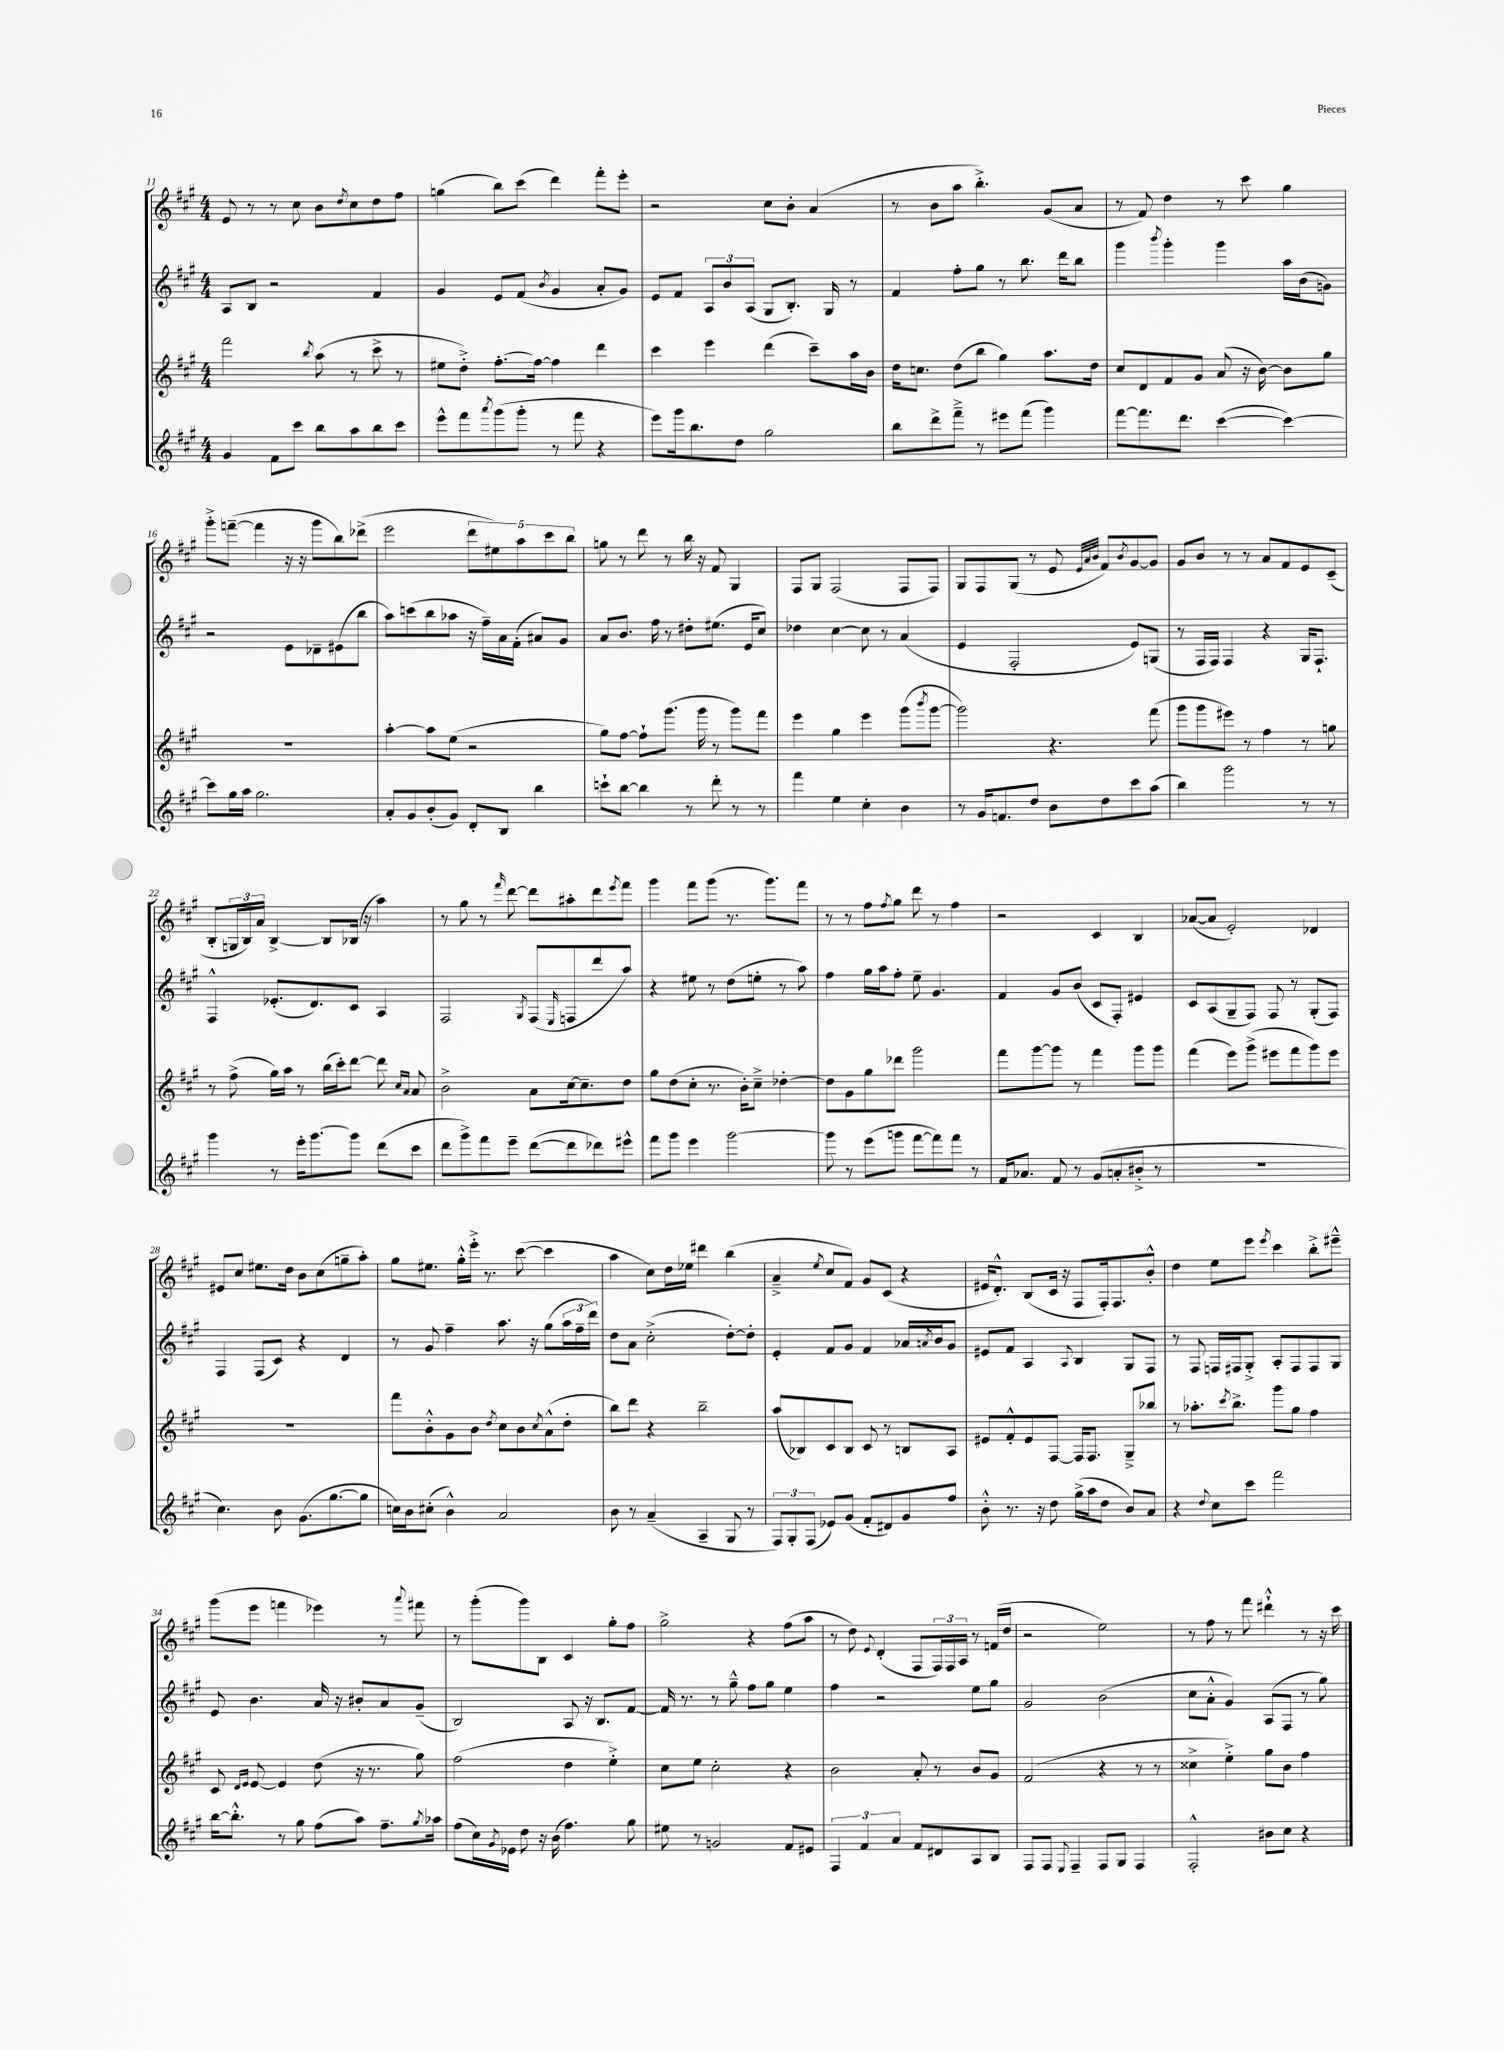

**kern	**kern	**kern	**kern
*part4	*part3	*part2	*part1
*staff4	*staff3	*staff2	*staff1
*clefG2	*clefG2	*clefG2	*clefG2
*k[f#c#g#]	*k[f#c#g#]	*k[f#c#g#]	*k[f#c#g#]
*M4/4	*M4/4	*M4/4	*M4/4
=11	=11	=11	=11
4g#/	2fff#\	8A/L	8e/
.	.	8B/J	8r
8f#\L	.	2r	8r
8ccc#\J	.	.	8cc#\
.	8qbb/	.	.
8bb\L	(8aa\	.	8b\L
.	.	.	8qdd/
8aa\	8r	.	8cc#\
8bb\	8ccc#^\	4f#/	8dd\
8ccc#\J	8r	.	8ff#\J
=12	=12	=12	=12
8eee^^\L	8ee#X\L	4g#/	(4ggn\
8fff#\	8dd'^\J)	.	.
8qaaa/	.	.	.
(8ggg#\	[8.ff#'\L	8e/L	8bb\L)
8ggg#'\J	.	(8f#/J	(8ccc#\J
.	16ff#\Jk_	.	.
.	.	8qb/	.
8r	4ff#\]	4g#/	4ddd\)
8fff#\	.	.	.
4r	4ddd\	8a'/L	8fff#'\L
.	.	8g#/J)	8eee'\J
=13	=13	=13	=13
8eee\L)	4ccc#\	8e/L	2r
16ggg#\k	.	8f#/J	.
8.bb\	.	.	.
.	4eee\	12A/L	.
.	.	12b/	.
8dd\J	.	.	.
.	.	(12A/J	.
2gg#\	(4ddd\	8G#/L	8cc#\L
.	.	8.B'/J)	8b'\J
.	8ccc#~\L)	.	(4a/
.	.	16G#/	.
.	16aa\L	8r	.
.	16b\JJ	.	.
=14	=14	=14	=14
8bb\L	16dd\KL	4f#/	8r
.	8.ccn\J	.	.
8ddd^\	.	.	8b\L
8fff#~^\J	(8dd\L	8ff#'\L	8aa\J
8r	8bb\J	8gg#\J	4.bb'^\)
8eee#X\L	4gg#\)	8r	.
(8fff#\J	.	8.bb\	.
4ggg#\)	8.aa\L	.	(8g#/L
.	.	16ddd\KL	.
.	.	8bb\J	8a/J
.	16dd\Jk	.	.
=15	=15	=15	=15
[8fff#\L	8cc#/L	4ggg#\	8r
8.fff#\]	8d/	.	8f#/)
.	.	8qbbb/	.
.	8f#/	4ggg#'\	4dd\
8.ddd\J	.	.	.
.	8g#/J	.	.
([4ccc#\	(8a/	4ggg#\	8r
.	16r	.	8ccc#\
.	[16b\)	.	.
4ccc#\_)	8b\L]	16aa\LL	4gg#\
.	.	(16b\J	.
.	8gg#\J	8gn\J)	.
!!LO:LB:g=z
=16	=16	=16	=16
8ccc#\L]	1r	2r	8ggg#'^\L
16gg#\L	.	.	([8fffn~\J
16aa\JJ	.	.	.
2.gg#\	.	.	4fff\]
.	.	8e\L	16r
.	.	.	16r
.	.	8d-X~\	8ggg#\L
.	.	(8e#X\	8bb\)
.	.	8bb\J	(8ddd-X^\J
=17	=17	=17	=17
8a'/L	[4aa'\	8aa\L)	2eee\
8g#/	.	(8cccn\	.
(8b'/	8aa\L]	8bb\	.
8g#/J)	(8ee\J	8aa-X\J	.
8d'/L	2r	16r	10ddd\L
.	.	16ff#~\LL)	.
.	.	.	10ee#X\)
8B/J	.	16a\	.
.	.	(16f#'\JJ	.
.	.	.	10aa\
4bb\	.	8a#X/L)	.
.	.	.	10ccc#\
.	.	8g#/J	.
.	.	.	10bb\J
=18	=18	=18	=18
8cccn`\L	8gg#\L)	8a/L	8ggn\
[8bb\J	[8ff#\J	8.b/J	8r
4bb\]	8ff#`\L]	.	8ddd\
.	.	16ff#\	.
.	(8.ggg#\J	8r	8r
8r	.	8dd#X'\L	16bb\
.	16ggg#\	.	16r
8ddd'\	8r	(8.ee#X\J	8f#/
8r	8ggg#\L)	.	4G#/
.	.	16e/KL	.
8r	8fff#\J	8cc#/J)	.
=19	=19	=19	=19
4fff#\	4eee\	4dd-X\	8F#/L
.	.	.	8G#/J
4ee\	4gg#\	[4cc#\	(2F#/
4cc#'\	4eee\	8cc#\]	.
.	.	8r	.
4b\	(8ggg#\L	(4a/	8F#/L
.	8qbbb/	.	.
.	[8ggg#\J	.	8F#/J)
=20	=20	=20	=20
8r	2ggg#\])	4e/	8G#/L
16g#/KL	.	.	8F#/
8.fn/	.	.	.
.	.	2F#'/	(8G#/J
8dd/J	.	.	8r
8b\L	4.r	.	8e/
.	.	.	32qqe/LLL
.	.	.	32qqa/
.	.	.	32qqb/JJJ
8dd\	.	.	8f#/L)
.	.	.	8qb/
8ccc#\	.	8e/L)	[8g#/
(8aa\J	(8fff#\	(8Gn/J	8g#/J]
=21	=21	=21	=21
4bb\)	8ggg#\L	8r	8g#/L
.	8ggg#\	16F#/LL	8b/J
.	.	16F#/JJ)	.
2ggg#\	8eee#X\J)	4F#/	8r
.	8r	.	8r
.	4ff#\	4r	8a/L
.	.	.	8f#/
8r	8r	16G#/KL	8e/
.	.	8.F#`/J	.
8r	8ggn\	.	(8c#~/J
!!LO:LB:g=z
=22	=22	=22	=22
4ggg#\	8r	4F#^^/	8B'/L
.	(8ff#^\	.	24Gn/L
.	.	.	24B/)
.	.	.	24a/JJ
8r	16gg#\LL)	(8.e-X'/L	[4B^/
.	16aa\JJ	.	.
16eee'\KL	8r	.	.
[8.ggg#\	.	8.d/)	.
.	(16bb\LL	.	8B/L]
.	16ccc#'\J)	.	.
8ggg#\J]	[8ddd\J	8c#/J	(16B-X/Jk
.	.	.	16r
(8ddd\L	8ddd\]	4A/	4aa\)
.	16qqcc#/LL	.	.
.	16qqa/JJ	.	.
8ccc#\J	8a/	.	.
=23	=23	=23	=23
8ddd\L	2b^\	2F#/	8r
8ggg#^\)	.	.	8gg#\
8fff#\	.	.	8r
.	.	.	16qqfff#/
8eee~\J	.	.	[8ddd\
.	.	8qG#/	.
([8ddd\L	8a\L	(8F#/L	8ddd\L]
.	.	16qqE/	.
8ddd\]	[16cc#\k	8Fn/	8aa#X'\
.	8.cc#~\]	.	.
8ddd-X\)	.	8ddd/	8ddd\
.	.	.	8qeee/
8eee#X^^\J	8dd\J	8aa/J)	8fff#\J
=24	=24	=24	=24
8fff#\L	8gg#\L	4r	4ggg#\
8ggg#\J	(8dd\	.	.
4eee\	8cc#'\J	8ee#X\	8fff#\L
.	8.r	8r	(8ggg#\J
[2ggg#\	.	(8dd\L	8.r
.	16b'\KL)	.	.
.	8cc#~^\J	8een'\J	.
.	.	.	8.ggg#\L)
.	[4dd-X'\	8r	.
.	.	8aa\)	8fff#\J
=25	=25	=25	=25
8ggg#\]	8dd-\L]	4ff#\	8r
8r	8g#\	.	8r
(8eee\L	8gg#\	16gg#\LL	8ff#\L
.	.	16aa\J	.
.	.	.	8qff#/
8gggn\J	8ddd-X\J	8ff#'\J	8gg#\J
[8fff#\L	2ggg#\	8ee~\	8ddd\
8fff#\])	.	4.g#/	8r
8fff#\J	.	.	4ff#\
8r	.	.	.
=26	=26	=26	=26
16f#/KL	8fff#\L	4f#/	2r
8.a-X/J	.	.	.
.	[8ggg#\	.	.
8f#/	8ggg#\J]	8g#/L	.
8r	8r	(8b/J	.
(8g#/L	4fff#\	8c#/L	4c#/
8an'/	.	8F#'/J)	.
8b#X'^/J	8ggg#\L	4e#X/	4B/
8r	8ggg#\J	.	.
=27	=27	=27	=27
1r	(4fff#\	8c#/L	([8a-X/L
.	.	(8A/	8a-/J]
.	8eee\L)	8G#~/	2e'/)
.	(8ggg#^\J	8F#/J)	.
.	8eee#X\L	8F#/	.
.	8fff#\	8r	.
.	8ggg#\)	(8G#'/L	4d-X/
.	8eee#\J	8F#/J)	.
!!LO:LB:g=z
=28	=28	=28	=28
4.cc#\)	1r	4F#/	8e#X/L
.	.	.	8cc#/J
.	.	(8F#/L	8.ee#X\L
8b\	.	8c#/J)	.
.	.	.	16dd\Jk
(8.g#\L	.	4r	8b\L
.	.	.	(8cc#\
[8.gg#\	.	.	.
.	.	4d/	8ggn~\
8gg#\J]	.	.	8aa'\J)
=29	=29	=29	=29
16ccn\LL)	8fff#\L	8r	8gg#\L
16b\J	.	.	.
(8cc#X'\J	8b'^^\	8g#/	8.ee#X\J
4b^^\)	8g#\	4ff#~\	.
.	.	.	16gg#'^^\LL
.	8b\J	.	16eee'^\JJ
.	.	.	8.r
.	8qdd/	.	.
2a/	8cc#\L	8.aa\	.
.	8b\	.	([8ccc#\
.	.	16r	.
.	8qcc#/	.	.
.	(8a^^\	(8gg#\L	4ccc#\]
.	8dd'\J	24aa\L	.
.	.	24ff#~\	.
.	.	24ddd\JJ)	.
=30	=30	=30	=30
8b\	8bb\L)	8dd\L	4aa\
8r	8ddd\J	8a\J	.
(4a~/	4r	(2cc#'^\	8cc#\L)
.	.	.	16dd\L
.	.	.	16ee-X\JJ
4A~/	2bb~\	.	4ddd#X\
8G#/	.	[8dd'\L)	(4bb\
8r	.	8dd'\J]	.
=31	=31	=31	=31
12F#/L)	(8aa/L	4e'/	4a~^/
12G#'/	.	.	.
.	8B-X/)	.	.
(12F#/J	.	.	.
.	.	.	8qee/
8e-X/L)	8c#/	8f#/L	8cc#/L
(8g#/J	8B-/J	8g#/J	8f#/J)
8f#'/L	8c#/	4f#/	8g#/L
8d#X/)	8r	.	(8c#/J
8g#/	8Bn/L	16a-X/LL	4r
.	.	8qan/	.
.	.	16b/J	.
8ff#/J	8A/J	8g#/J	.
=32	=32	=32	=32
8b'^^\	8e#X/L	8e#X/L	16e#X/KL
.	.	.	8.d'^^/J)
8.r	8f#'^^/	8f#/J	.
.	8e#/	4A/	(8B/L
16r	.	.	.
8dd\	[8F#/J	.	16c#/Jk
.	.	.	16r
.	.	8qqA/	.
(16gg#^\LL	16F#/KL]	4B/	8F#/L
16aa\J	8.F#/J	.	.
8dd\J	.	.	16F#'/k)
.	.	.	8.F#/
8b/L)	8G#~^/L	8G#/L	.
8a/J	8bb-X/J	8F#/J	8b'^^/J
=33	=33	=33	=33
4r	8r	8r	4dd\
.	8.aa-X'\L	8F#/	.
8qqdd/	.	.	.
8cc#\L	.	16Fn/LL	8ee\L
.	8qccc#/	.	.
.	8.bb^\J	16F#X/J	.
8ccc#\J	.	8G#'^/J	8eee\J
.	.	.	8qeee/
2fff#\	8ggg#\L	8A'/L	4ccc#\
.	8gg#\J	8F#/	.
.	4ff#\	8F#/	8bb'^\L
.	.	8G#/J	8eee#X~^^\J
!!LO:LB:g=z
=34	=34	=34	=34
[16bb\KL	8c#/	8e/	(8ggg#\L
8.bb'^^\J]	.	.	.
.	16qqd/LL	.	.
.	16qqe/JJ	.	.
.	[8e/	4.b\	8eee\J
8r	4e/]	.	4fffn\
8gg#\	.	.	.
(8ff#\L	(8dd\	16a/	4eee-X\)
.	.	16r	.
8aa\J)	16r	8b#X'/L	.
.	8.r	.	.
8.ff#~\L	.	8a/	8r
.	.	.	8qqaaa/
.	8gg#\)	(8g#~/J	8fff#X\
8qgg#/	.	.	.
16aa-X\Jk	.	.	.
=35	=35	=35	=35
(8ff#\L	(2ff#\	2B/)	8r
16cc#\L)	.	.	(8ggg#'\L
8qg#/	.	.	.
16e-X\JJ	.	.	.
8dd\	.	.	8ggg#\)
16r	.	.	8B\J
(16b\	.	.	.
4.ff#\)	4dd\	8A/	4c#/
.	.	16r	.
.	.	8.B/L	.
.	4ee'^\)	.	8gg#'\L
8gg#\	.	[8f#/J	8ff#\J
=36	=36	=36	=36
8ee#X\	8cc#\L	16f#/]	2gg#^\
.	.	8.r	.
8r	8ee\J	.	.
2gn/	2cc#'\	8r	.
.	.	8gg#~^^\	.
.	.	8ff#\L	4r
.	.	8gg#\J	.
8f#/L	4r	4ee\	(8ff#\L
8e#X/J	.	.	8aa\J
=37	=37	=37	=37
6F#/	2b\	4ff#\	8r
.	.	.	8dd\)
6f#/	.	.	.
.	.	.	8qqe/
.	.	2r	(4d'/
6a/	.	.	.
8f#/L	8a'/	.	8F#/L
8d#X/	8r	.	24F#/L)
.	.	.	24F#/
.	.	.	24A/JJ
8A/	8b/L	8ee\L	8r
8B/J	8g#/J	8gg#\J	(16fn/LL
.	.	.	16dd/JJ
=38	=38	=38	=38
8F#/L	(2f#/	2g#/	2r
8F#/J	.	.	.
8qqE/	.	.	.
4F#~/	.	.	.
8F#/L	4r	(2b\	2ee\)
8G#/J	.	.	.
4F#/	8r	.	.
.	8r	.	.
=39	=39	=39	=39
2F#'^^/	4cc##X^\	8cc#\L	8r
.	.	8a'^^\J	8ff#\
.	4ee'^\)	4g#/)	8r
.	.	.	8fff#\
8b#X\L	8gg#\L	(8A/L	4ddd#X`^^\
8cc#\J	8b\J	8F#/J	.
4r	4ff#\	8r	8r
.	.	8gg#\)	16r
.	.	.	16ccc#\
==	==	==	==
*-	*-	*-	*-
